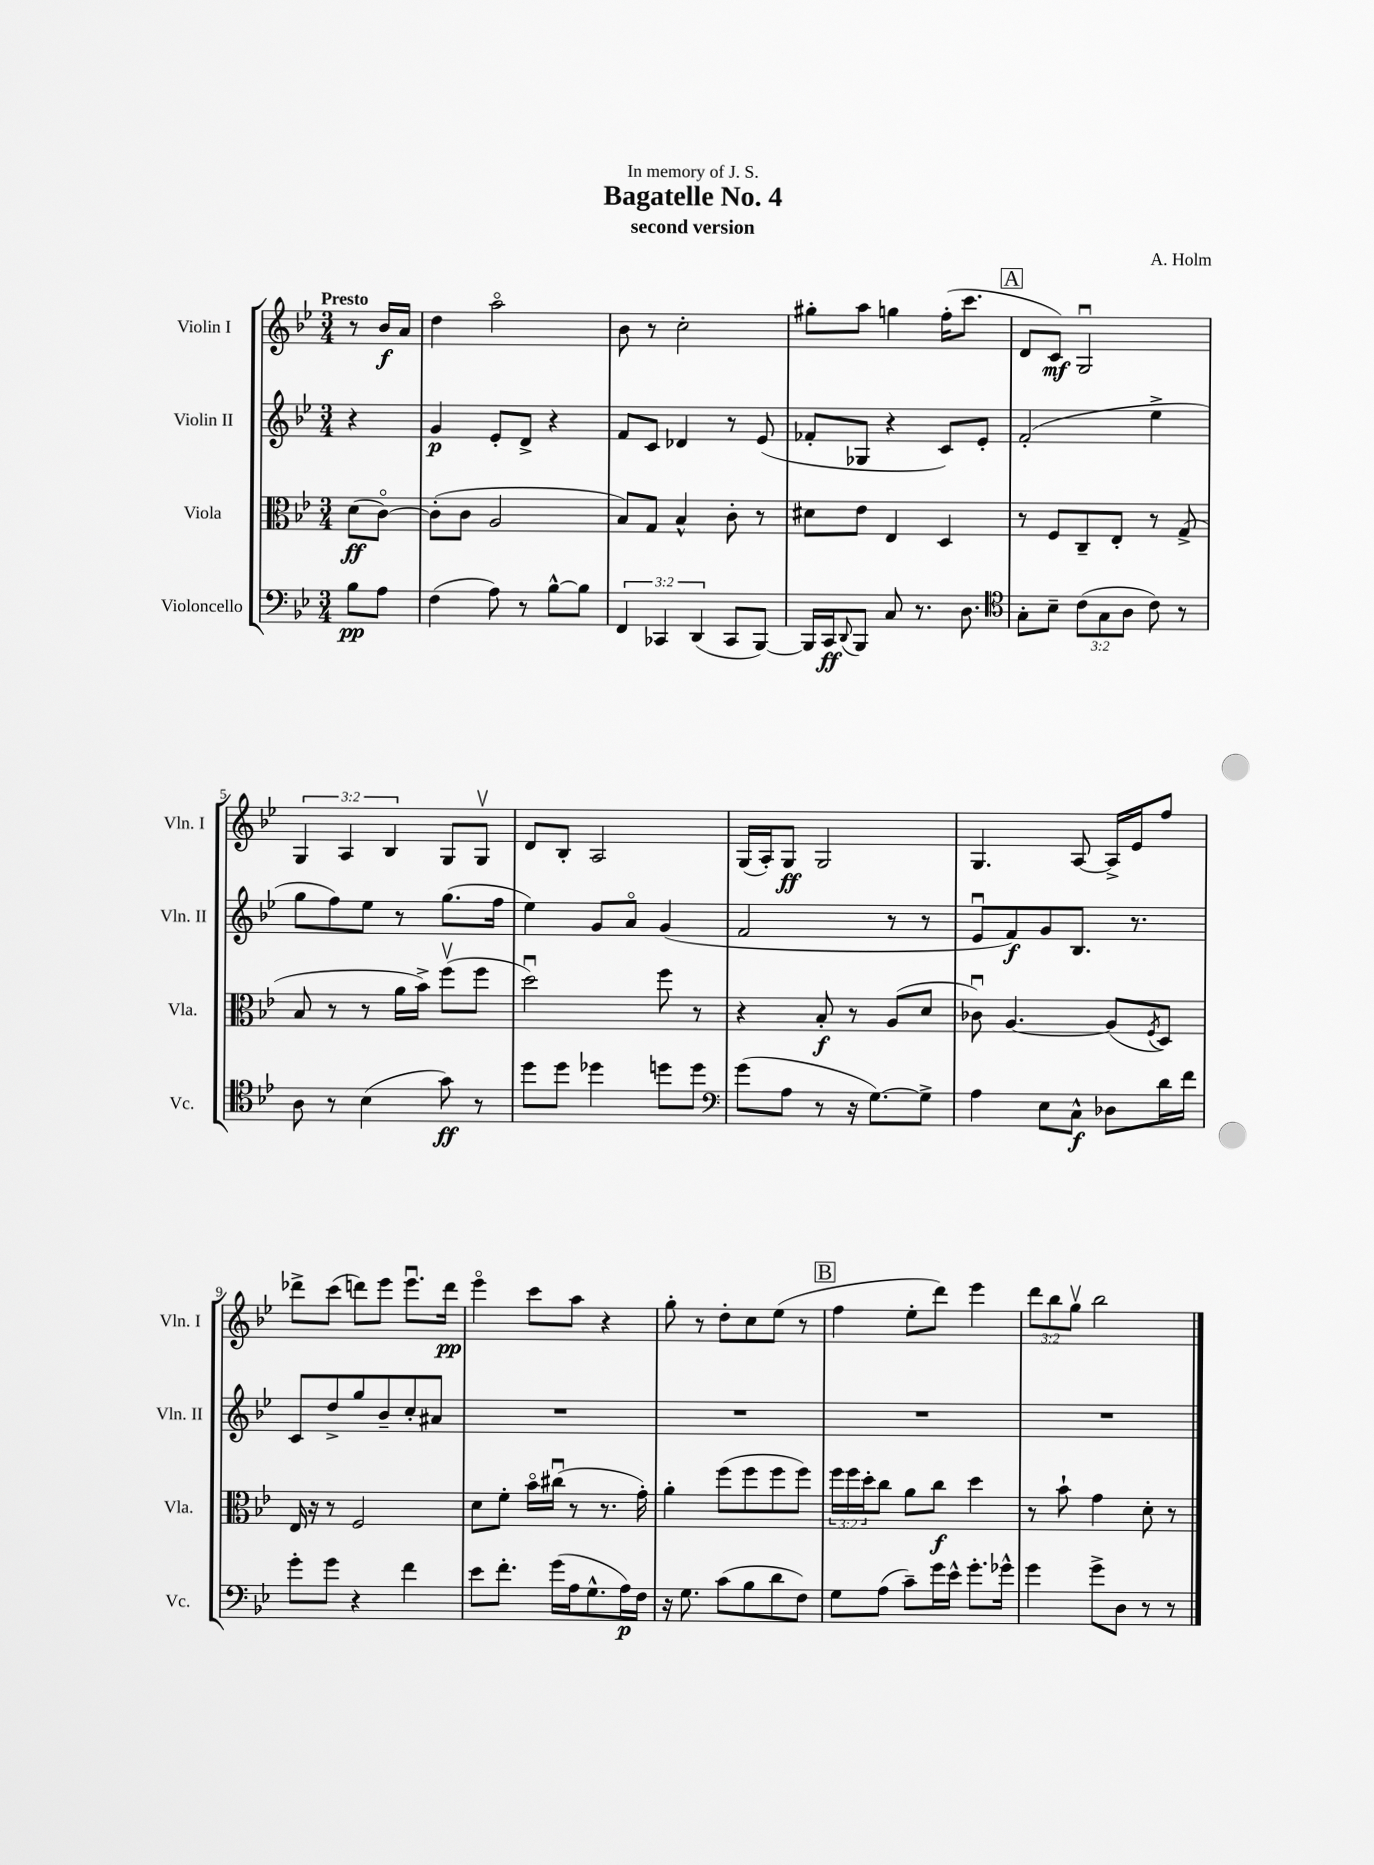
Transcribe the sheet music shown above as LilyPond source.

\header { title = "Bagatelle No. 4" composer = "A. Holm" subtitle = "second version" dedication = "In memory of J. S." }
<<
\new StaffGroup <<
\new Staff = "s0" \with { instrumentName = "Violin I" shortInstrumentName = "Vln. I" } {
    \clef treble \key bes \major \numericTimeSignature \time 3/4 \override Staff.TupletNumber.text = #tuplet-number::calc-fraction-text \partial 4 \tempo "Presto"
    r8 bes'16\f a'16 |
    d''4 a''2\flageolet |
    bes'8 r8 c''2-. |
    gis''8-. a''8 g''4 f''16-.( c'''8. |
    \mark \markup { \box "A" } d'8 c'8\mf) g2\downbow |
    \tuplet 3/2 { g4 a4 bes4 } g8 g8\upbow |
    d'8 bes8-. a2 |
    g16( a16-.) g8\ff g2 |
    g4. a8~ a16-> ees'16 f''8 |
    des'''8-> c'''8( d'''8) ees'''8 ees'''8.\downbow d'''16\pp |
    ees'''4\flageolet c'''8 a''8 r4 |
    g''8-. r8 d''8-. c''8 ees''8( r8 |
    \mark \markup { \box "B" } f''4 ees''8-. d'''8) ees'''4 |
    \tuplet 3/2 { d'''8 bes''8 g''8\upbow } bes''2 \bar "|." |
}
\new Staff = "s1" \with { instrumentName = "Violin II" shortInstrumentName = "Vln. II" } {
    \clef treble \key bes \major \numericTimeSignature \time 3/4 \partial 4
    r4 |
    g'4\p ees'8-. d'8-> r4 |
    f'8 c'8 des'4 r8 ees'8( |
    fes'8-. ges8 r4 c'8) ees'8-. |
    \mark \markup { \box "A" } f'2-.( ees''4-> |
    g''8 f''8) ees''8 r8 g''8.( f''16 |
    ees''4) g'8 a'8\flageolet g'4( |
    f'2 r8 r8 |
    ees'8\downbow f'8\f) g'8 bes8. r8. |
    c'8 d''8-> g''8 bes'8-- c''8-. ais'8 |
    R2. |
    R2. |
    \mark \markup { \box "B" } R2. |
    R2. \bar "|." |
}
\new Staff = "s2" \with { instrumentName = "Viola" shortInstrumentName = "Vla." } {
    \clef alto \key bes \major \numericTimeSignature \time 3/4 \override Staff.TupletNumber.text = #tuplet-number::calc-fraction-text \partial 4
    d'8\ff( c'8~\flageolet) |
    c'8-.( c'8 a2 |
    bes8) g8 bes4-^ c'8-. r8 |
    dis'8 ees'8 ees4 d4 |
    \mark \markup { \box "A" } r8 f8 c8-- ees8-. r8 g8->( |
    bes8 r8 r8 a'16 bes'16->) f''8\upbow( f''8 |
    d''2\downbow) f''8 r8 |
    r4 bes8-.\f r8 a8( d'8 |
    ces'8\downbow) a4.~ a8( \acciaccatura { f8 } d8) |
    ees16 r16 r8 f2 |
    d'8 f'8-. bes'16\flageolet cis''16\downbow( r8 r8. g'16-.) |
    a'4-. f''8( f''8 f''8 f''8) |
    \mark \markup { \box "B" } \tuplet 3/2 { f''16 f''16 d''16-. } c''8 a'8 c''8\f d''4 |
    r8 bes'8-! g'4 d'8-. r8 \bar "|." |
}
\new Staff = "s3" \with { instrumentName = "Violoncello" shortInstrumentName = "Vc." } {
    \clef bass \key bes \major \numericTimeSignature \time 3/4 \override Staff.TupletNumber.text = #tuplet-number::calc-fraction-text \partial 4
    bes8\pp a8 |
    f4( a8) r8 bes8~-^ bes8 |
    \tuplet 3/2 { f,4 ces,4 d,4( } ces,8 bes,,8~) |
    bes,,16 c,16\ff \appoggiatura { d,8 } bes,,8 c8 r8. d8. |
    \mark \markup { \box "A" } \clef tenor g8-. bes8-- \tuplet 3/2 { c'8( g8 a8 } c'8) r8 |
    a8 r8 bes4( g'8\ff) r8 |
    d''8 d''8 des''4 d''8 d''8 |
    \clef bass g'8( a8 r8 r16 g8.~) g8-> |
    a4 ees8 c8-^\f des8 d'16 f'16 |
    g'8-. g'8 r4 f'4 |
    ees'8 f'8.-. g'16( a16 g8.-^ a16\p) f16 |
    r16 g8. c'8( bes8 d'8 f8) |
    \mark \markup { \box "B" } g8 a8( c'8--) g'16 ees'16-^ g'8.-. ges'16-^ |
    g'4 g'8-> d8 r8 r8 \bar "|." |
}
>>
>>
